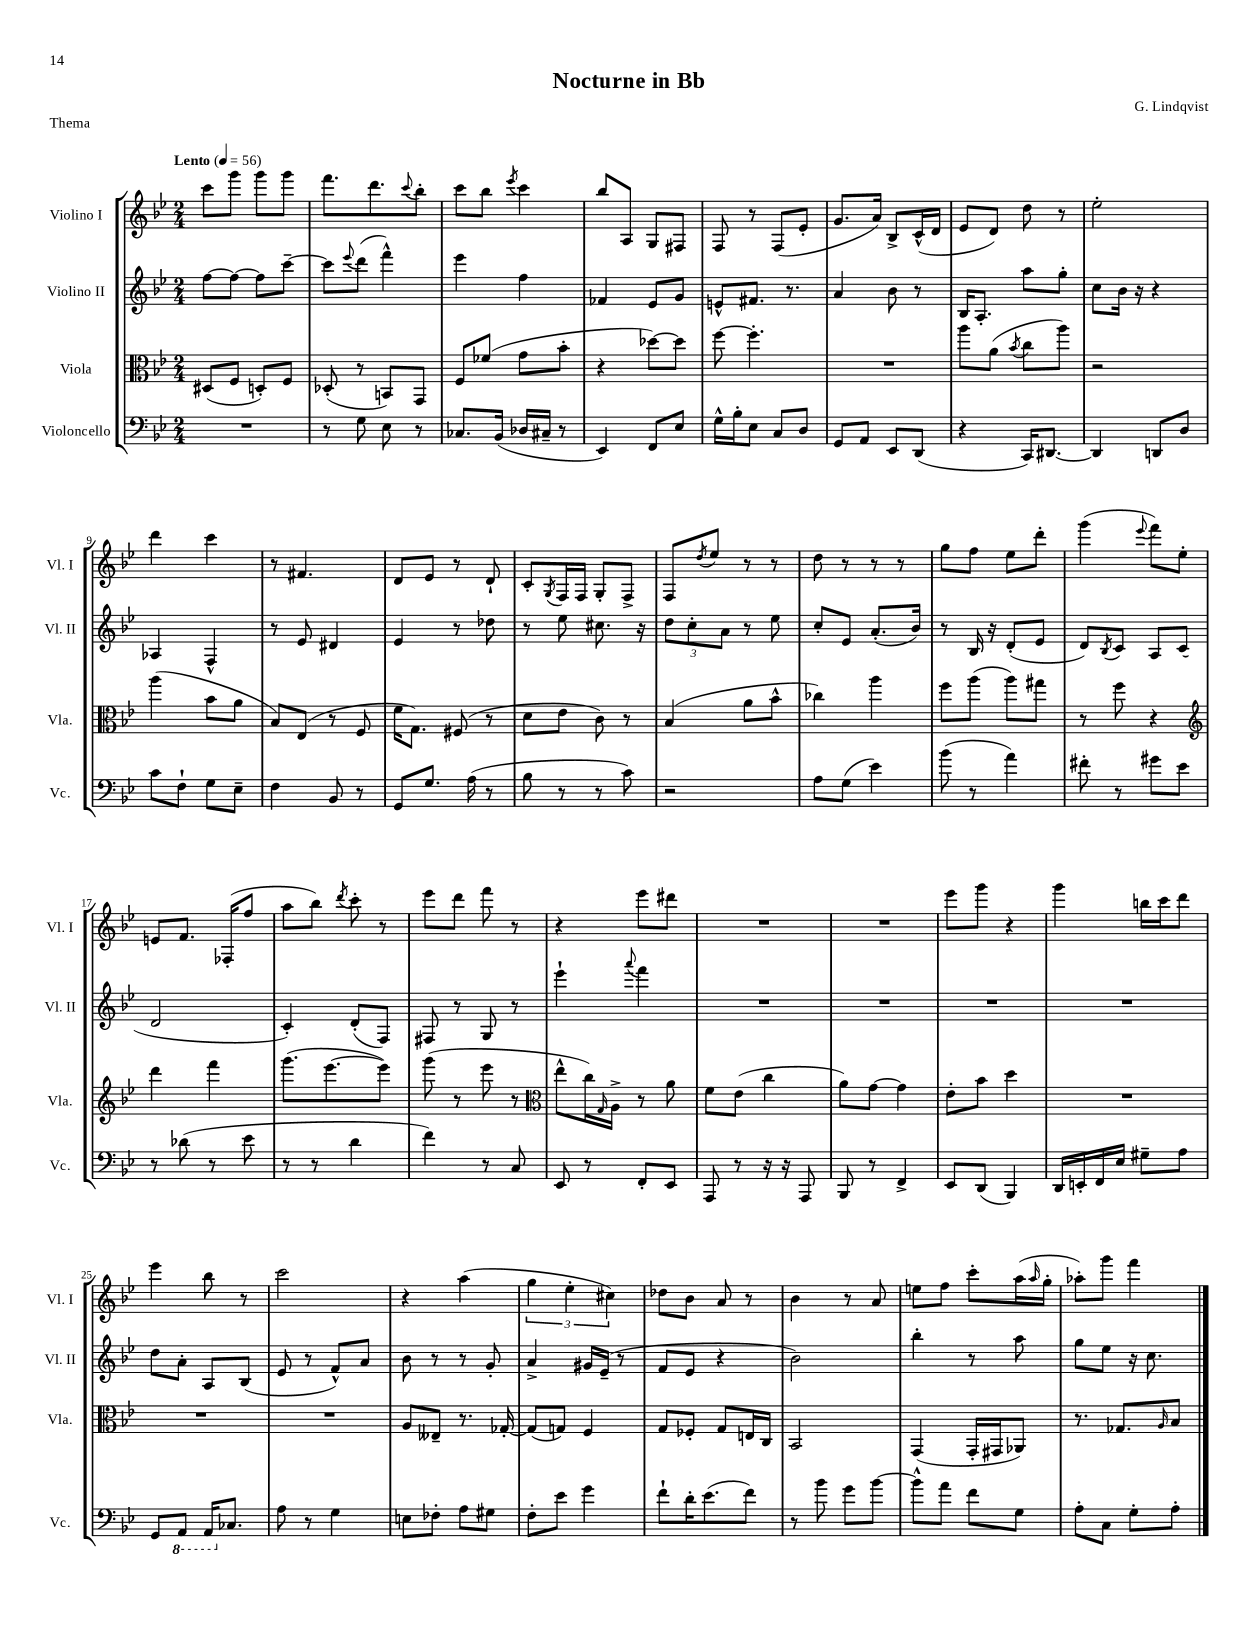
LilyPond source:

\header { title = "Nocturne in Bb" composer = "G. Lindqvist" piece = "Thema" }
<<
\new StaffGroup <<
\new Staff = "s0" \with { instrumentName = "Violino I" shortInstrumentName = "Vl. I" } {
    \clef treble \key bes \major \numericTimeSignature \time 2/4 \tempo "Lento" 4 = 56
    c'''8 g'''8 g'''8 g'''8 |
    f'''8. d'''8. \appoggiatura { c'''8 } bes''8-. |
    c'''8 bes''8 \acciaccatura { ees'''8 } c'''4 |
    bes''8 a8 g8 fis8 |
    f8 r8 f8( ees'8-. |
    g'8. a'16) bes8-> c'16-^( d'16 |
    ees'8 d'8) d''8 r8 |
    ees''2-. |
    d'''4 c'''4 |
    r8 fis'4. |
    d'8 ees'8 r8 d'8-! |
    c'8-. \acciaccatura { g8 } f16 f16 g8-. f8-> |
    f8 \acciaccatura { d''8 } ees''8 r8 r8 |
    d''8 r8 r8 r8 |
    g''8 f''8 ees''8 d'''8-. |
    g'''4( \appoggiatura { ees'''8 } f'''8) ees''8-. |
    e'8 f'8. fes16-.( f''8 |
    a''8 bes''8) \acciaccatura { d'''8 } c'''8-. r8 |
    ees'''8 d'''8 f'''8 r8 |
    r4 ees'''8 dis'''8 |
    R2 |
    R2 |
    ees'''8 g'''8 r4 |
    g'''4 b''16 c'''16 d'''8 |
    ees'''4 bes''8 r8 |
    c'''2 |
    r4 a''4( |
    \tuplet 3/2 { g''4 ees''4-. cis''4) } |
    des''8 bes'8 a'8 r8 |
    bes'4 r8 a'8 |
    e''8 f''8 c'''8-. a''16( \grace { a''16 } g''16-. |
    aes''8-.) g'''8 f'''4 \bar "|." |
}
\new Staff = "s1" \with { instrumentName = "Violino II" shortInstrumentName = "Vl. II" } {
    \clef treble \key bes \major \numericTimeSignature \time 2/4
    f''8~ f''8~ f''8 c'''8~-- |
    c'''8 \appoggiatura { ees'''8 } d'''8( f'''4-^) |
    ees'''4 f''4 |
    fes'4 ees'8 g'8 |
    e'8-^ fis'8. r8. |
    a'4 bes'8 r8 |
    bes16 a8.-. a''8 g''8-. |
    c''8 bes'16 r16 r4 |
    aes4 f4-^ |
    r8 ees'8 dis'4 |
    ees'4 r8 des''8 |
    r8 ees''8 cis''8. r16 |
    \tuplet 3/2 { d''8 c''8-. a'8 } r8 ees''8 |
    c''8-. ees'8 a'8.-.( bes'16) |
    r8 bes16 r16 d'8-.( ees'8 |
    d'8) \acciaccatura { bes8 } c'8 a8 c'8( |
    d'2 |
    c'4-.) d'8-.( f8) |
    fis8 r8 g8 r8 |
    ees'''4-! \appoggiatura { a'''8 } f'''4 |
    R2 |
    R2 |
    R2 |
    R2 |
    d''8 a'8-. a8 bes8( |
    ees'8 r8 f'8-^) a'8 |
    bes'8 r8 r8 g'8-. |
    a'4-> gis'16 ees'16--( r8 |
    f'8 ees'8 r4 |
    bes'2) |
    bes''4-. r8 a''8 |
    g''8 ees''8 r16 c''8. \bar "|." |
}
\new Staff = "s2" \with { instrumentName = "Viola" shortInstrumentName = "Vla." } {
    \clef alto \key bes \major \numericTimeSignature \time 2/4
    dis8( f8 d8-.) f8 |
    des8-.( r8 b,8) g,8 |
    f8 fes'8( g'8 bes'8-. |
    r4 des''8~) des''8 |
    f''8~ f''4.-. |
    R2 |
    a''8 a'8( \acciaccatura { bes'8 } c''8 a''8) |
    r2 |
    a''4( bes'8 a'8 |
    bes8) ees8( r8 f8 |
    f'16 g8.) fis8( r8 |
    d'8 ees'8 c'8) r8 |
    bes4( a'8 bes'8-^ |
    ces''4) a''4 |
    f''8 a''8( a''8) gis''8 |
    r8 f''8 r4 |
    \clef treble d'''4 f'''4 |
    g'''8.( ees'''8.~ ees'''8) |
    g'''8( r8 ees'''8 r8 |
    \clef alto ees''8-^ c''16) \grace { g16 } a16-> r8 a'8 |
    f'8 ees'8( c''4 |
    a'8) g'8~ g'4 |
    ees'8-. bes'8 d''4 |
    R2 |
    R2 |
    R2 |
    a8 eeses8-- r8. ges16~-. |
    ges8( g8) f4 |
    g8 fes8-. g8 e16 c16 |
    bes,2 |
    g,4( g,16-. gis,16 aes,8) |
    r8. ges8. \grace { a16 } bes8 \bar "|." |
}
\new Staff = "s3" \with { instrumentName = "Violoncello" shortInstrumentName = "Vc." } {
    \clef bass \key bes \major \numericTimeSignature \time 2/4
    R2 |
    r8 g8 ees8 r8 |
    ces8. bes,16( des16 cis16-- r8 |
    ees,4) f,8 ees8 |
    g16-^ bes16-. ees8 c8 d8 |
    g,8 a,8 ees,8 d,8( |
    r4 c,16) dis,8.~ |
    dis,4 d,8 d8 |
    c'8 f8-! g8 ees8-- |
    f4 bes,8 r8 |
    g,8 g8. a16( r8 |
    bes8 r8 r8 c'8) |
    r2 |
    a8 g8( ees'4) |
    bes'8( r8 a'4) |
    fis'8-. r8 gis'8 ees'8 |
    r8 des'8( r8 ees'8 |
    r8 r8 d'4 |
    f'4) r8 c8 |
    ees,8 r8 f,8-. ees,8 |
    a,,8 r8 r16 r16 a,,8 |
    bes,,8 r8 f,4-> |
    ees,8 d,8( bes,,4) |
    d,16 e,16-. f,16 ees16 gis8-- a8 |
    g,8 \ottava #-1 a,,8 a,,16 \ottava #0 ces8. |
    a8 r8 g4 |
    e8 fes8-. a8 gis8 |
    f8-. ees'8 g'4 |
    f'8-! d'16-. ees'8.( f'8) |
    r8 bes'8 g'8 bes'8~ |
    bes'8-^ a'8 f'8 g8 |
    a8-. c8 g8-. a8-. \bar "|." |
}
>>
>>
